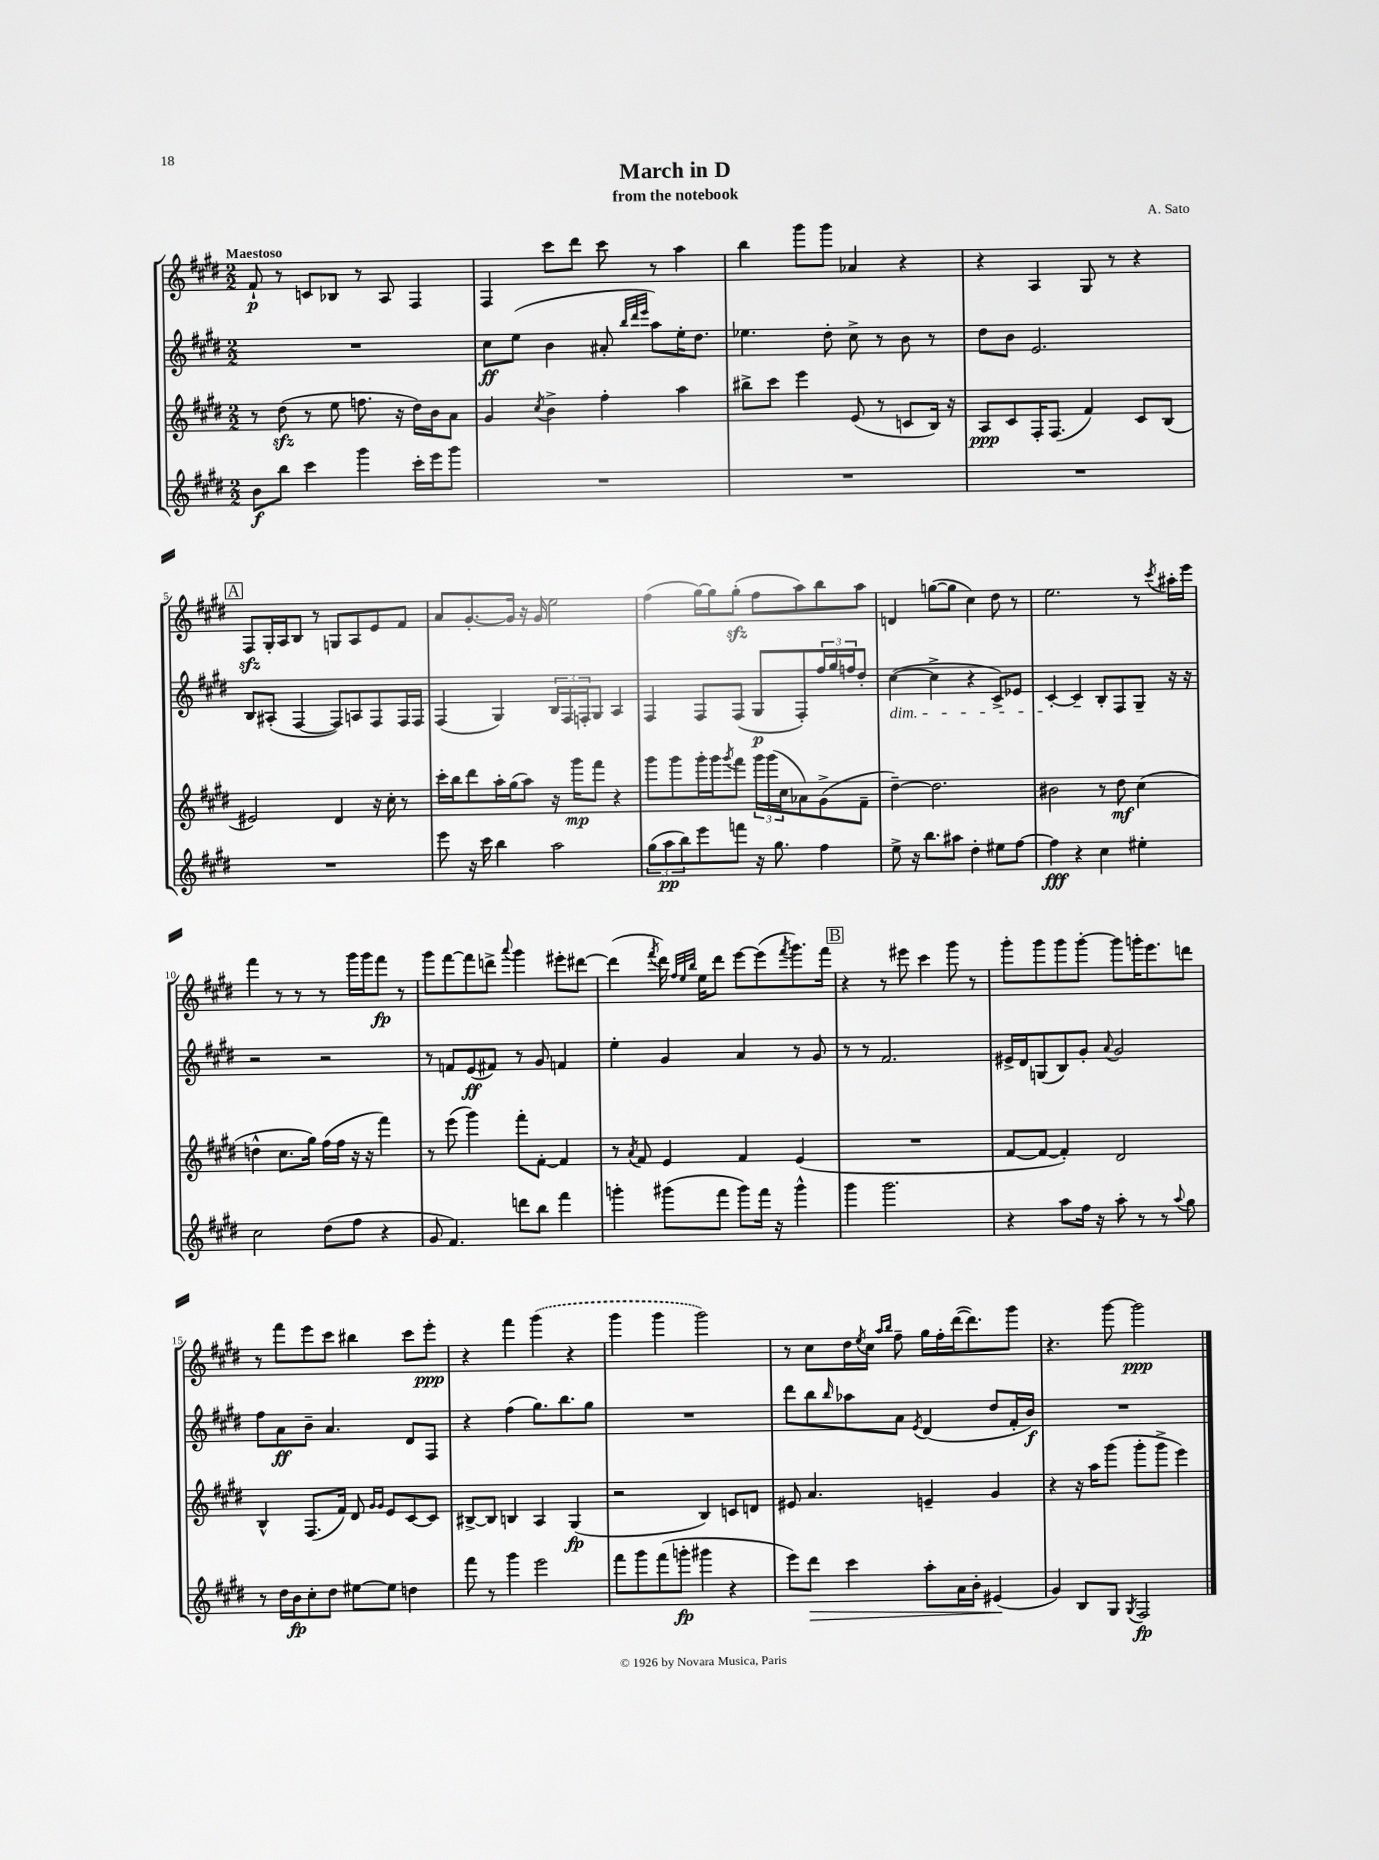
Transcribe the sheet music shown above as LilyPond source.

\header { title = "March in D" composer = "A. Sato" subtitle = "from the notebook" }
<<
\new StaffGroup <<
\new Staff = "s0" {
    \clef treble \key e \major \numericTimeSignature \time 2/2 \tempo "Maestoso"
    fis'8-!\p r8 c'8 bes8 r8 a8 fis4 |
    fis4 cis'''8 dis'''8 cis'''8 r8 a''4 |
    b''4 gis'''8 gis'''8 aes'4 r4 |
    r4 a4 gis8 r8 r4 |
    \mark \markup { \box "A" } fis8\sfz gis16-. a16 b8 r8 g8 a8 e'8 fis'8 |
    a'8 gis'8.~-. gis'16 r16 gis'16 e''2 |
    fis''4( gis''16~) gis''16 gis''8-.\sfz( fis''8 a''8) b''8 a''8 |
    d'4 g''8~( g''8 cis''4) dis''8 r8 |
    e''2. r8 \acciaccatura { cis'''8 } ais''16-. e'''16 |
    fis'''4 r8 r8 r8 gis'''16 gis'''16 fis'''8\fp r8 |
    gis'''8 fis'''8~ fis'''8 d'''8-> \appoggiatura { a'''8 } gis'''4 eis'''8-. dis'''8~ |
    dis'''4( \acciaccatura { fis'''8 } dis'''16) \grace { fis''32 e''32 b''32 } e''16 dis'''8 e'''8~ e'''8( \acciaccatura { fis'''8 } gis'''8.) fis'''16 |
    \mark \markup { \box "B" } r4 r8 eis'''8 cis'''4 gis'''8 r8 |
    gis'''8-. gis'''8 gis'''8 gis'''8~-. gis'''8 g'''16-. e'''8. d'''8 |
    r8 fis'''8 e'''8 cis'''8 bis''4 cis'''8 e'''8-.\ppp |
    r4 fis'''4 \once \slurDashed gis'''4( r4 |
    gis'''4 gis'''4 gis'''2) |
    r8 cis''8 dis''16 \acciaccatura { e''8 } cis''16 \grace { a''16 b''16 } fis''8-- gis''16 fis''16-. dis'''16~( dis'''8.) gis'''8 |
    r4. gis'''8~ gis'''2\ppp \bar "|." |
}
\new Staff = "s1" {
    \clef treble \key e \major \numericTimeSignature \time 2/2
    R1 |
    cis''8\ff e''8( b'4 ais'8-. \grace { b''32 dis'''32 e'''32 } a''8) e''16-. dis''8. |
    ees''4. dis''8-. cis''8-> r8 b'8 r8 |
    dis''8 b'8 e'2. |
    \mark \markup { \box "A" } b8 ais8-.( fis4~ fis8) a8 fis8 fis16 fis16 |
    fis4( gis4) \tuplet 3/2 { b16 fis16 f16-. } gis8 a4 |
    fis4 fis8 fis8( gis8\p fis8-.) \tuplet 3/2 { fis''16 gis''16 f''16 } dis''8-. |
    cis''4~\dim( cis''4-> r4 cis'8->) ees'8 |
    cis'4~-.\! cis'4-- b8-. fis8 gis8-- r16 r16 |
    r2 r2 |
    r8 f'8 e'8\ff( fis'8) r8 gis'8 f'4 |
    e''4-. gis'4 a'4 r8 gis'8 |
    \mark \markup { \box "B" } r8 r8 fis'2. |
    eis'16-> dis'16 g8( b8) gis'8-. \appoggiatura { a'8 } gis'2 |
    fis''8 a'8\ff b'8-- a'4. dis'8 fis8 |
    r4 fis''4( gis''8.) b''8. gis''8 |
    R1 |
    dis'''8 b''8 \grace { b''16 } aes''8 a'8 \acciaccatura { e'8 } dis'4( dis''8 fis'16-. b'16\f) |
    R1 \bar "|." |
}
\new Staff = "s2" {
    \clef treble \key e \major \numericTimeSignature \time 2/2
    r8 dis''8\sfz( r8 e''8 f''8. r16 dis''16) b'16 a'8 |
    gis'4 \acciaccatura { cis''8 } b'4-> fis''4-. a''4 |
    bis''8-> cis'''8 e'''4 e'8( r8 c'8 b16) r16 |
    a8\ppp cis'8 fis16-. fis8.( fis'4) cis'8 b8( |
    \mark \markup { \box "A" } eis'2) dis'4 r16 cis''16-. r8 |
    cis'''16-. b''16 dis'''8 a''16-. gis''16( a''8) r16 gis'''16\mp fis'''8 r4 |
    gis'''8 gis'''8 gis'''16-. gis'''16 \acciaccatura { gis'''8 } fis'''8 \tuplet 3/2 { gis'''16 gis'''16( cis''16 } aes'8) gis'8->( fis'8-- |
    dis''4~--) dis''2. |
    bis'2 r8 dis''8\mf cis''4( |
    d''4-^ cis''8. gis''16) fis''16( fis''16 r16 r16 fis'''4) |
    r8 e'''8( gis'''4) fis'''8-. fis'8~-. fis'4 |
    r8 \acciaccatura { a'8 } fis'8 e'4 fis'4 e'4( |
    \mark \markup { \box "B" } R1 |
    fis'8~ fis'8~ fis'4-.) dis'2 |
    b4-^ fis8.( fis'16) dis'8 \grace { gis'16 gis'16 } e'8 cis'8~ cis'8 |
    bis8~-> bis8 b4 a4 gis4\fp( |
    r2 b4) c'8 d'8 |
    eis'8 a'4. e'4-- gis'4 |
    r4 r16 a''16 gis'''8( gis'''8-. gis'''8-> e'''4) \bar "|." |
}
\new Staff = "s3" {
    \clef treble \key e \major \numericTimeSignature \time 2/2
    b'8\f b''8 cis'''4 gis'''4 cis'''16-. e'''16 gis'''8 |
    R1 |
    R1 |
    R1 |
    \mark \markup { \box "A" } R1 |
    e'''8 r16 cis'''16 b''4 a''2 |
    \tuplet 3/2 { gis''8( a''8\pp b''8) } e'''8 f'''8 r16 gis''8. fis''4 |
    e''8-> r16 b''8. ais''8 dis''4-. eis''8 fis''8~ |
    fis''4\fff r4 cis''4 eis''4-. |
    cis''2 dis''8( fis''8 r4 |
    gis'8 fis'4.) d'''8 b''8 fis'''4 |
    g'''4-. gis'''8( fis'''8 gis'''8) fis'''16 r16 gis'''4-^ |
    \mark \markup { \box "B" } gis'''4 gis'''2. |
    r4 a''8 fis''16 r16 a''8-. r8 r8 \appoggiatura { a''8 } gis''8 |
    r8 dis''16 b'16\fp cis''8-. dis''8 eis''8~ eis''8 d''4 |
    fis'''8 r8 gis'''4 e'''2 |
    fis'''8 gis'''8 fis'''8( g'''8-.\fp gis'''4 r4 |
    e'''8) dis'''8\> cis'''4 a''8-. a'16 b'16-. eis'4\!( |
    gis'4) b8 gis8 \acciaccatura { gis8 } fis2\fp \bar "|." |
}
>>
>>
